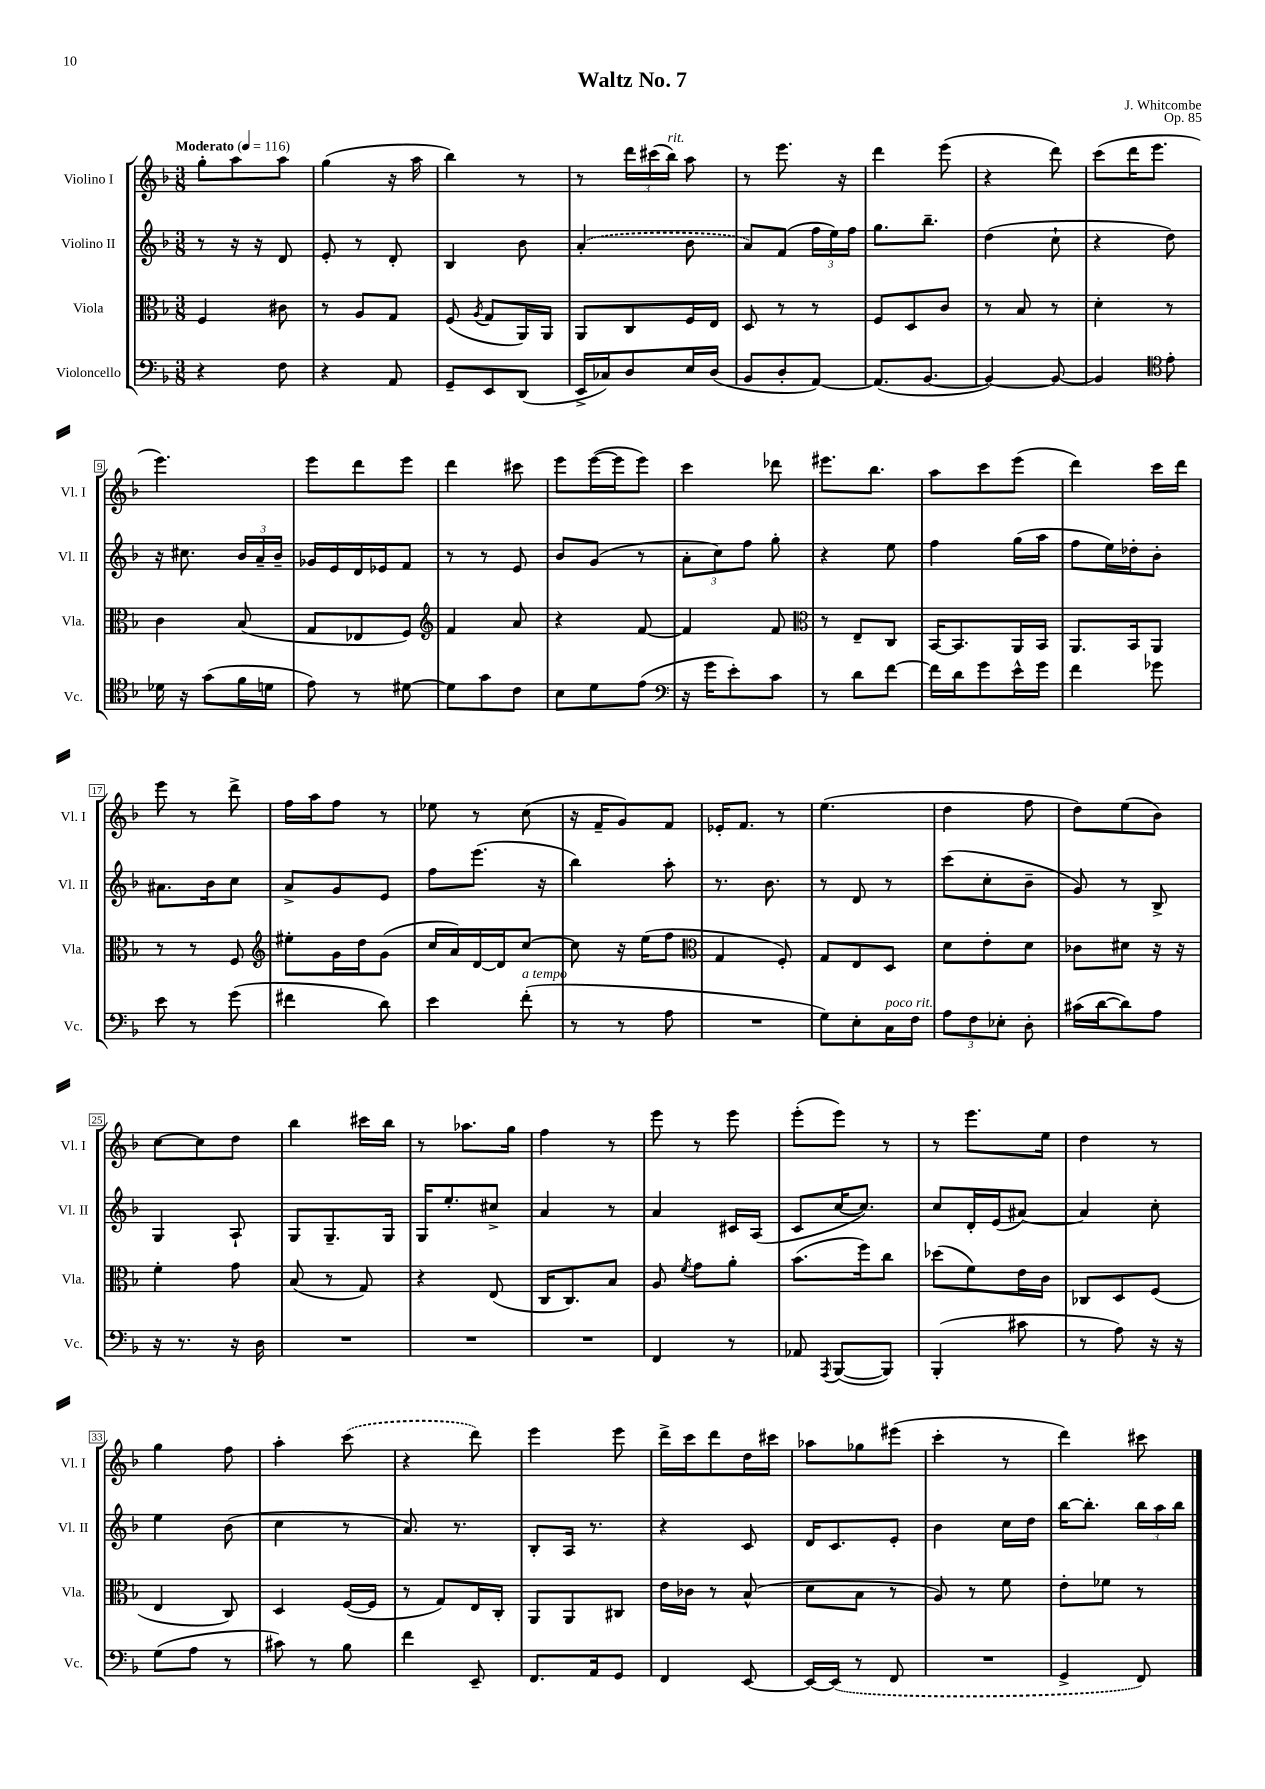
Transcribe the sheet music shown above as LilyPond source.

\header { title = "Waltz No. 7" composer = "J. Whitcombe" opus = "Op. 85" }
<<
\new StaffGroup <<
\new Staff = "s0" \with { instrumentName = "Violino I" shortInstrumentName = "Vl. I" } {
    \clef treble \key f \major \numericTimeSignature \time 3/8 \tempo "Moderato" 4 = 116
    \autoBeamOff g''8[-. a''8 a''8] |
    g''4( r16 a''16 |
    bes''4) r8 |
    r8 \tuplet 3/2 { d'''16[ cis'''16( bes''16]^\markup { \italic "rit." }) } a''8 |
    r8 e'''8. r16 |
    d'''4 e'''8( |
    r4 d'''8) |
    c'''8[( d'''16 e'''8.] |
    e'''4.) |
    e'''8[ d'''8 e'''8] |
    d'''4 cis'''8 |
    e'''8[ e'''16~( e'''16 e'''8]) |
    c'''4 des'''8 |
    eis'''8.[ bes''8.] |
    a''8[ c'''8 e'''8]( |
    d'''4) c'''16[ d'''16] |
    e'''8 r8 d'''8-> |
    f''16[ a''16 f''8] r8 |
    ees''8 r8 c''8( |
    r16 f'16[-- g'8) f'8] |
    ees'16[-. f'8.] r8 |
    e''4.( |
    d''4 f''8 |
    d''8[) e''8( bes'8]) |
    c''8[~ c''8 d''8] |
    bes''4 cis'''16[ bes''16] |
    r8 aes''8.[ g''16] |
    f''4 r8 |
    e'''8 r8 e'''8 |
    e'''8[-.( e'''8]) r8 |
    r8 e'''8.[ e''16] |
    d''4 r8 |
    g''4 f''8 |
    a''4-. \once \slurDashed c'''8( |
    r4 d'''8) |
    e'''4 e'''8 |
    d'''16[-> c'''16 d'''8 d''16 cis'''16] |
    aes''8[ ges''8 eis'''8]( |
    c'''4-. r8 |
    d'''4) cis'''8 \bar "|." |
}
\new Staff = "s1" \with { instrumentName = "Violino II" shortInstrumentName = "Vl. II" } {
    \clef treble \key f \major \numericTimeSignature \time 3/8
    \autoBeamOff r8 r16 r16 d'8 |
    e'8-. r8 d'8-. |
    bes4 bes'8 |
    \once \slurDashed a'4-.( bes'8 |
    a'8[) f'8]( \tuplet 3/2 { f''16[ e''16) f''16] } |
    g''8.[ bes''8.]-- |
    d''4( c''8-! |
    r4 d''8) |
    r16 cis''8. \tuplet 3/2 { bes'16[ a'16-- bes'16]-- } |
    ges'16[ e'16 d'16 ees'16 f'8] |
    r8 r8 e'8 |
    bes'8[ g'8]( r8 |
    \tuplet 3/2 { a'8[-. c''8) f''8] } g''8-. |
    r4 e''8 |
    f''4 g''16[( a''16] |
    f''8[ e''16) des''16-. bes'8]-. |
    ais'8.[ bes'16 c''8] |
    a'8[-> g'8 e'8] |
    f''8[ e'''8.]( r16 |
    bes''4) a''8-. |
    r8. bes'8. |
    r8 d'8 r8 |
    c'''8[( c''8-. bes'8]-- |
    g'8) r8 bes8-> |
    g4 a8-! |
    g8[ g8.-- g16] |
    g16[ e''8.-. cis''8]-> |
    a'4 r8 |
    a'4 cis'16[ a16]( |
    c'8[ c''16~ c''8.]) |
    c''8[ d'16-. e'16( ais'8]~) |
    ais'4 c''8-. |
    e''4 bes'8( |
    c''4 r8 |
    a'8.) r8. |
    bes8[-. a16] r8. |
    r4 c'8 |
    d'16[ c'8. e'8]-. |
    bes'4 c''16[ d''16] |
    bes''16[~ bes''8.]-. \tuplet 3/2 { bes''16[ a''16 bes''16] } \bar "|." |
}
\new Staff = "s2" \with { instrumentName = "Viola" shortInstrumentName = "Vla." } {
    \clef alto \key f \major \numericTimeSignature \time 3/8
    \autoBeamOff f4 cis'8 |
    r8 a8[ g8] |
    f8( \acciaccatura { a8 } g8[ a,16) a,16] |
    a,8[ c8 f16 e16] |
    d8 r8 r8 |
    f8[ d8 c'8] |
    r8 bes8 r8 |
    d'4-. r8 |
    c'4 bes8( |
    g8[ ees8 f8]) |
    \clef treble f'4 a'8 |
    r4 f'8~ |
    f'4 f'8 |
    \clef alto r8 e8[-- c8] |
    bes,16[~ bes,8. a,16 bes,16] |
    a,8.[ bes,16 a,8] |
    r8 r8 f8 |
    \clef treble eis''8[-. g'16 d''16 g'8]( |
    c''16[ a'16) d'16~ d'16 c''8]~ |
    c''8 r16 e''16[( f''8] |
    \clef alto g4 f8-.) |
    g8[ e8 d8] |
    d'8[ e'8-. d'8] |
    ces'8[ dis'8] r16 r16 |
    f'4-. g'8 |
    bes8( r8 g8) |
    r4 e8( |
    c16[ c8.) bes8] |
    a8 \acciaccatura { f'8 } g'8[ a'8]-. |
    bes'8.[( f''16) c''8] |
    des''8[( f'8) e'16 c'16] |
    ces8[ d8 f8]( |
    e4 c8) |
    d4 f16[~( f16] |
    r8 g8[) e16 c16]-. |
    a,8[ a,8 cis8] |
    e'16[ ces'16] r8 bes8-^( |
    d'8[ bes8] r8 |
    a8) r8 f'8 |
    e'8[-. fes'8] r8 \bar "|." |
}
\new Staff = "s3" \with { instrumentName = "Violoncello" shortInstrumentName = "Vc." } {
    \clef bass \key f \major \numericTimeSignature \time 3/8
    \autoBeamOff r4 f8 |
    r4 a,8 |
    g,8[-- e,8 d,8]( |
    e,16[-> ces16) d8 e16 d16]( |
    bes,8[ d8-. a,8]~) |
    a,8.[( bes,8.]~ |
    bes,4~) bes,8~ |
    bes,4 \clef tenor e'8-. |
    des'16 r16 g'8[( f'16 d'16] |
    e'8) r8 dis'8~ |
    dis'8[ g'8 c'8] |
    bes8[ d'8 e'8]( |
    \clef bass r16 g'16[ e'8-.) c'8] |
    r8 d'8[ f'8]~ |
    f'16[ d'16 g'8 e'16-^ g'16] |
    f'4 ges'8 |
    e'8 r8 g'8( |
    fis'4 d'8) |
    e'4 f'8-.^\markup { \italic "a tempo" }( |
    r8 r8 a8 |
    R4. |
    g8[) e8-. c16^\markup { \italic "poco rit." } f16] |
    \tuplet 3/2 { a8[ f8 ees8]-. } d8-. |
    cis'16[( d'16~ d'8) a8] |
    r16 r8. r16 d16 |
    R4. |
    R4. |
    R4. |
    f,4 r8 |
    aes,8 \acciaccatura { a,,8 } bes,,8[~( bes,,8]) |
    bes,,4-.( cis'8 |
    r8 a8) r16 r16 |
    g8[( a8] r8 |
    cis'8) r8 bes8 |
    f'4 e,8-- |
    f,8.[ a,16 g,8] |
    f,4 e,8~ |
    e,16[~ \once \slurDashed e,16]( r8 f,8 |
    R4. |
    g,4-> f,8) \bar "|." |
}
>>
>>
\layout { \context { \Score \override BarNumber.stencil = #(make-stencil-boxer 0.1 0.3 ly:text-interface::print) } }
